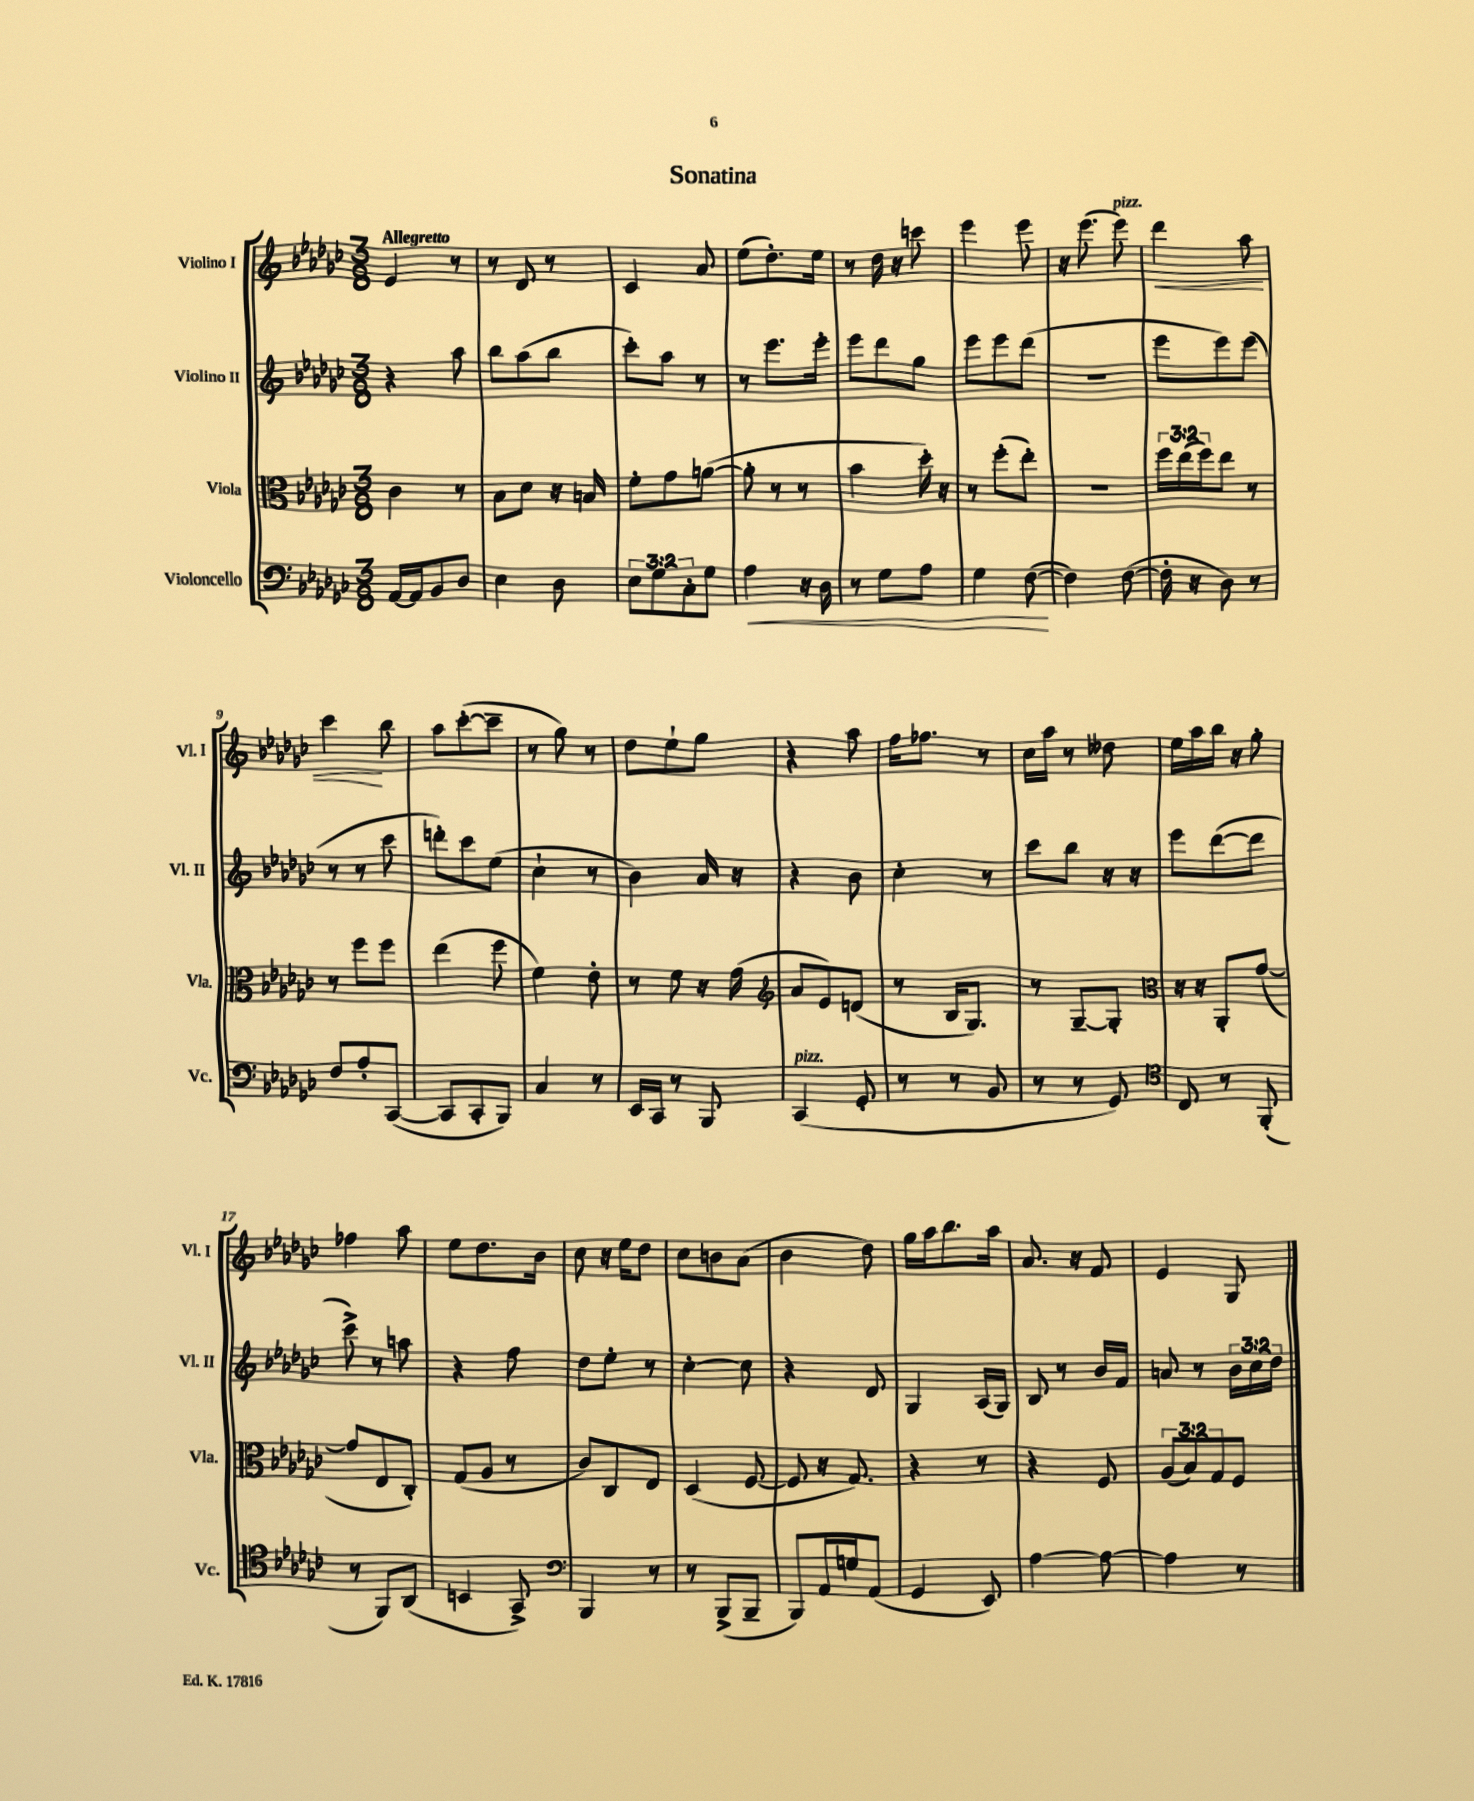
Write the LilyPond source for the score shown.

\header { title = "Sonatina" }
<<
\new StaffGroup <<
\new Staff = "s0" \with { instrumentName = "Violino I" shortInstrumentName = "Vl. I" } {
    \clef treble \key ges \major \numericTimeSignature \time 3/8 \tempo "Allegretto"
    ees'4 r8 |
    r8 des'8 r8 |
    ces'4 aes'8 |
    ees''8( des''8.-.) ees''16 |
    r8 des''16 r16 c'''8 |
    ees'''4 ees'''8 |
    r16 ees'''8.( ees'''8^\markup { \italic "pizz." }) |
    des'''4\< aes''8 |
    ces'''4\! bes''8 |
    aes''8 ces'''8~-.( ces'''8-- |
    r8 ges''8) r8 |
    des''8 ees''8-! ges''8 |
    r4 aes''8 |
    f''16 fes''8. r8 |
    ces''16 aes''16 r8 deses''8 |
    ees''16 aes''16 bes''16 r16 ges''8-. |
    fes''4 aes''8 |
    ees''8 des''8. bes'16 |
    ces''8 r16 ees''16 des''8 |
    ces''8 b'8 aes'8( |
    bes'4 des''8) |
    ges''16 aes''16 bes''8. aes''16 |
    aes'8. r16 f'8 |
    ees'4 ges8 \bar "|." |
}
\new Staff = "s1" \with { instrumentName = "Violino II" shortInstrumentName = "Vl. II" } {
    \clef treble \key ges \major \numericTimeSignature \time 3/8 \override Staff.TupletNumber.text = #tuplet-number::calc-fraction-text
    r4 aes''8 |
    bes''8 aes''8( bes''8 |
    ces'''8-.) aes''8 r8 |
    r8 ees'''8. ees'''16-. |
    ees'''8 des'''8 ges''8 |
    ees'''8 ees'''8 des'''8( |
    r4. |
    ees'''8 ees'''8) ees'''8( |
    r8 r8 ces'''8 |
    d'''8-.) ces'''8 ees''8( |
    ces''4-! r8 |
    bes'4) aes'16 r16 |
    r4 bes'8 |
    ces''4-. r8 |
    ces'''8 bes''8 r16 r16 |
    ees'''8 des'''8~( des'''8 |
    ces'''8->) r8 a''8 |
    r4 f''8 |
    des''8 ees''8-. r8 |
    ces''4~-. ces''8 |
    r4 des'8 |
    ges4 aes16( ges16) |
    bes8 r8 bes'16 f'16 |
    a'8 r8 \tuplet 3/2 { bes'16 ces''16 des''16 } \bar "|." |
}
\new Staff = "s2" \with { instrumentName = "Viola" shortInstrumentName = "Vla." } {
    \clef alto \key ges \major \numericTimeSignature \time 3/8 \override Staff.TupletNumber.text = #tuplet-number::calc-fraction-text
    ces'4 r8 |
    bes8 des'8 r16 b16 |
    f'8-. ges'8 a'8~( |
    a'8-. r8 r8 |
    bes'4 des''16-.) r16 |
    r8 f''8-.( ees''8-.) |
    R4. |
    \tuplet 3/2 { f''16 ees''16( f''16) } ees''8 r8 |
    r8 f''8 f''8 |
    ees''4( f''8 |
    f'4) ees'8-. |
    r8 f'8 r16 ges'16( |
    \clef treble aes'8 ees'8) d'8( |
    r8 bes16 ges8.) |
    r8 ges8~-- ges8-. |
    \clef alto r16 r16 aes,8-. ges'8~( |
    ges'8 ees8 ces8-.) |
    ges8( aes8 r8 |
    ces'8) ces8 ees8 |
    des4( f8~ |
    f8 r16 ges8.) |
    r4 r8 |
    r4 f8 |
    \tuplet 3/2 { aes8( bes8) ges8 } f8 \bar "|." |
}
\new Staff = "s3" \with { instrumentName = "Violoncello" shortInstrumentName = "Vc." } {
    \clef bass \key ges \major \numericTimeSignature \time 3/8 \override Staff.TupletNumber.text = #tuplet-number::calc-fraction-text
    aes,16~ aes,16 bes,8 des8 |
    ees4 des8 |
    \tuplet 3/2 { ees8 ges8 ces8-. } ges8 |
    aes4\< r16 des16 |
    r8 ges8 aes8 |
    ges4 f8~\!( |
    f4) f8~( |
    f16-. r16 des8) r8 |
    f8 aes8-. ces,8~( |
    ces,8 ces,8-. bes,,8) |
    ces4 r8 |
    ees,16 ces,16 r8 bes,,8 |
    ces,4^\markup { \italic "pizz." }( ges,8-. |
    r8 r8 bes,8 |
    r8 r8 ges,8) |
    \clef tenor ces8 r8 f,8-.( |
    r8 f,8) aes,8( |
    b,4 ges,8->) |
    \clef bass bes,,4 r8 |
    r8 bes,,8->( bes,,8-- |
    bes,,8) aes,16 g16 aes,8( |
    ges,4 ees,8) |
    aes4~ aes8~ |
    aes4 r8 \bar "|." |
}
>>
>>
